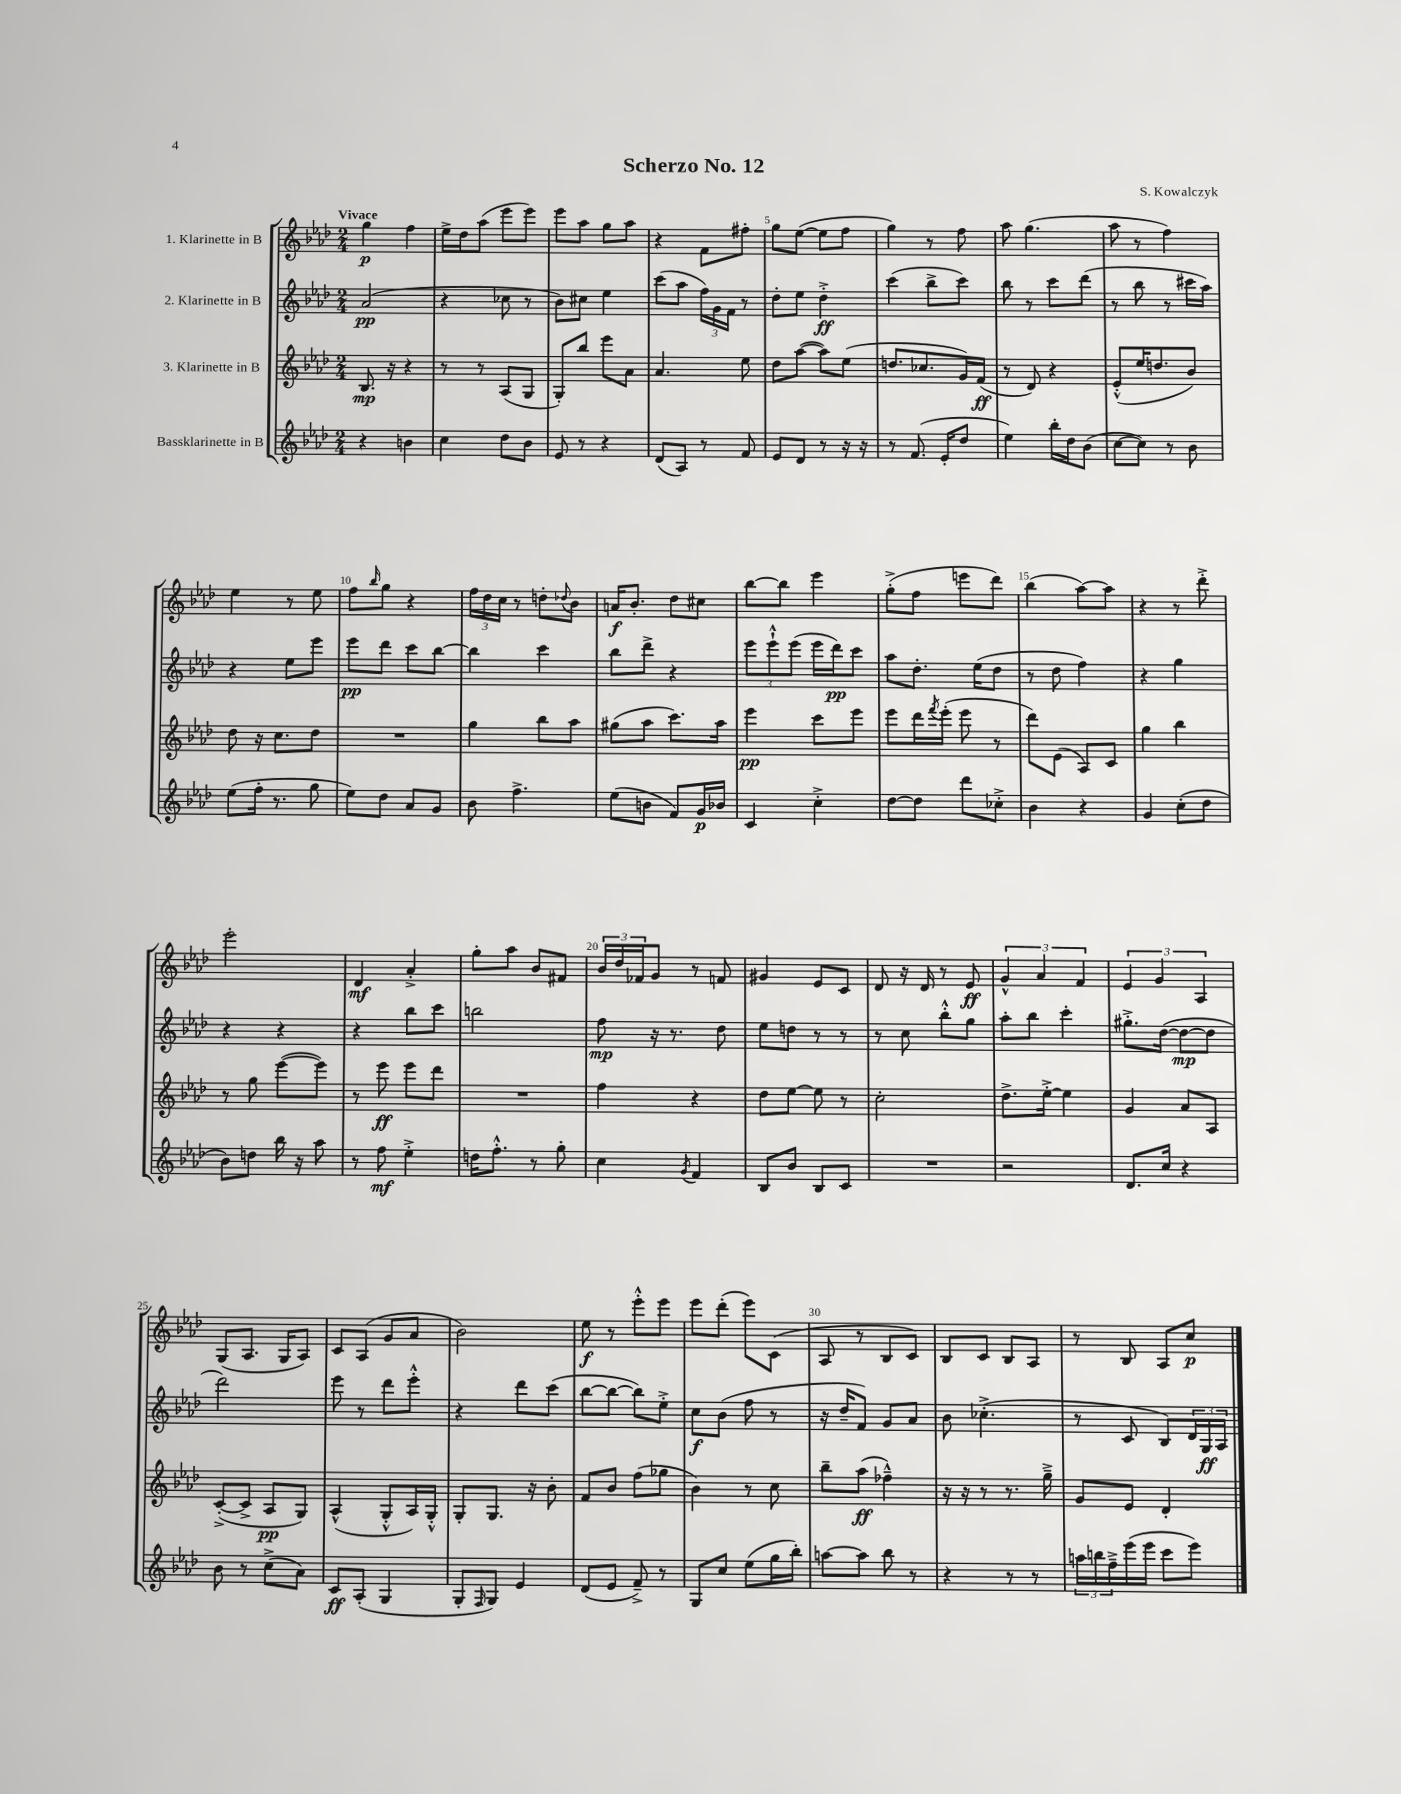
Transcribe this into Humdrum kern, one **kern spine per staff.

**kern	**kern	**kern	**kern
*staff4	*staff3	*staff2	*staff1
*clefG2	*clefG2	*clefG2	*clefG2
*k[b-e-a-d-]	*k[b-e-a-d-]	*k[b-e-a-d-]	*k[b-e-a-d-]
*M2/4	*M2/4	*M2/4	*M2/4
4r	8.B-	(2a-	4gg
.	16r	.	.
4b	4r	.	4ff
=	=	=	=
4cc	8r	4r	16ee-^
.	.	.	16dd-
.	8r	.	(8aa-
8dd-	(8A-	8cc-	8eee-
8b-	8G	8r	8eee-)
=	=	=	=
8e-	8G')	8b-)	8eee-
8r	8bb-	8cc#	8aa-
4r	8eee-	4ee-	8gg
.	8a-	.	8aa-
=	=	=	=
(8d-	4.a-	(8ccc	4r
8A-)	.	8aa-	.
8r	.	24ff)	8f
.	.	24g	.
.	.	24f	.
8f	8ee-	8r	8ff#'
=	=	=	=
8e-	8dd-	8dd-'	8gg
8d-	([8aa-	8ee-	([8ee-
8r	8aa-])	4dd-'^	8ee-]
16r	(8ee-	.	8ff
16r	.	.	.
=	=	=	=
8r	8.dd	(4ccc	4gg)
(8.f	.	.	.
.	8.cc-	.	.
.	.	8bb-^	8r
16e-'	.	.	.
8dd-	16g)	8ccc)	8ff
.	(16f	.	.
=	=	=	=
4ee-)	8r	8bb-	8aa-
.	8d-)	8r	(4.gg
16bb-'	4r	8ccc	.
16dd-	.	.	.
(8b-	.	(8ddd-	.
=	=	=	=
[8cc	(8e-'^^	8r	8aa-
8cc])	16ee-	8bb-	8r
.	8.dd	.	.
8r	.	8r	4ff)
8b-	8b-)	16ccc#	.
.	.	16aa-)	.
=	=	=	=
(8ee-	8dd-	4r	4ee-
16ff'	16r	.	.
8.r	8.cc	.	.
.	.	8ee-	8r
8gg	8dd-	8eee-	8ee-
=	=	=	=
8ee-)	2r	8eee-	8ff
.	.	.	16qqbb-
8dd-	.	8ddd-	8gg
8a-	.	8ccc	4r
8g	.	[8bb-	.
=	=	=	=
8b-	4gg	4bb-]	24ff
.	.	.	24dd-
.	.	.	24cc
4.ff^	.	.	8r
.	8bb-	4ccc	8dd'
.	.	.	8qqdd-
.	8aa-	.	8b-
=	=	=	=
(8ee-	(8gg#	8bb-	16a
.	.	.	8.b-'
8b	8aa-	8ddd-^	.
8f)	8.ccc)	4r	8dd-
16g	.	.	8cc#
16b-	16aa-	.	.
=	=	=	=
4c	4eee-	12eee-	[8bb-
.	.	12eee-`^^	.
.	.	.	8bb-]
.	.	(12eee-	.
4cc'^	8ccc	16eee-	4eee-
.	.	16ddd-)	.
.	8eee-	8ccc	.
=	=	=	=
[8dd-	8eee-	8aa-	(8gg'^
8dd-]	16ddd-	8.dd-'	8ff
.	8qfff	.	.
.	(16eee-'	.	.
8ddd-	8eee-	.	8eee
.	.	(16ee-	.
8cc-'^	8r	8dd-	8ddd-)
=	=	=	=
4b-	8ddd-)	8r	(4bb-
.	(8e-	8dd-	.
4r	8A-)	4ff)	[8aa-)
.	8c	.	8aa-]
=	=	=	=
4g	4gg	4r	4r
(8cc'	4bb-	4gg	8r
8dd-	.	.	8ddd-'^
=	=	=	=
8b-)	8r	4r	2eee-'
8dd	8gg	.	.
16bb-	([8eee-	4r	.
16r	.	.	.
8aa-	8eee-])	.	.
=	=	=	=
8r	8r	4r	4d-
8ff	8eee-	.	.
4ee-'^	8eee-	8bb-	4a-'^
.	8ddd-	8ccc	.
=	=	=	=
16dd	2r	2bb	8gg'
8.ff'^^	.	.	.
.	.	.	8aa-
8r	.	.	8b-
8gg'	.	.	8f#
=	=	=	=
4cc	4ff	8ff	24b-
.	.	.	24dd-
.	.	.	24f-
.	.	16r	8g
.	.	8.r	.
8qg	.	.	.
4f	4r	.	8r
.	.	8dd-	8f
=	=	=	=
8B-	8dd-	8ee-	4g#
8b-	[8ee-	8dd	.
8B-	8ee-]	8r	8e-
8c	8r	8r	8c
=	=	=	=
2r	2cc'	8r	8d-
.	.	8cc	16r
.	.	.	16d-
.	.	8bb-'^^	8r
.	.	8gg	8e-
=	=	=	=
2r	8.dd-^	8aa-'	6g^^
.	.	8bb-	.
.	.	.	6a-
.	[16ee-'^	.	.
.	4ee-]	4ccc'	.
.	.	.	6f
=	=	=	=
8.d-	4g	8.gg#'^	6e-
.	.	.	6g
16cc	.	([16dd-	.
4r	8a-	8dd-_	.
.	.	.	6A-
.	8A-	8dd-]	.
=	=	=	=
8b-	([8c'^	2ddd-)	(8G
8r	8c^]	.	8.A-
(8cc^	8A-	.	.
.	.	.	16G
8a-)	8G)	.	8A-)
=	=	=	=
8c	(4A-^^	8eee-	8c
(8A-'	.	8r	(8A-
4G	8G'^^	8ddd-	8g
.	16A-)	8eee-'^^	8a-
.	16G'^^	.	.
=	=	=	=
8G'	8G'	4r	2b-)
16qqF	.	.	.
8G)	8.G	.	.
4e-	.	8ddd-	.
.	16r	.	.
.	8b-'	(8ccc	.
=	=	=	=
(8d-	8f	[8bb-	8ee-
8e-	8b-	8bb-_	8r
8f~^)	(8ff	8bb-])	8eee-'^^
8r	8gg-	8ee-'^	8eee-
=	=	=	=
8G	4b-)	8cc	8eee-
8cc	.	(8b-	(8ddd-'
(8ee-	8r	8ff	8eee-)
16gg	8cc	8r	(8c
16bb-')	.	.	.
=	=	=	=
[8aa	8bb-~	16r	8A-
.	.	16dd-~	.
8aa]	(8aa-	8f)	8r
8bb-	4ff-~^^)	8g	8B-
8r	.	8a-	8c)
=	=	=	=
4r	16r	8b-	8B-
.	16r	.	.
.	8r	(4.cc-'^	8c
8r	8.r	.	8B-
8r	.	.	8A-
.	16gg~^	.	.
=	=	=	=
24aa	8g	8r	8r
24bb	.	.	.
24ff~^	.	.	.
(16eee-	8e-	8c	8B-
16eee-	.	.	.
8ccc	4d-'	8B-)	8A-
8eee-)	.	24d-	8cc
.	.	24G	.
.	.	24A-	.
==	==	==	==
*-	*-	*-	*-
